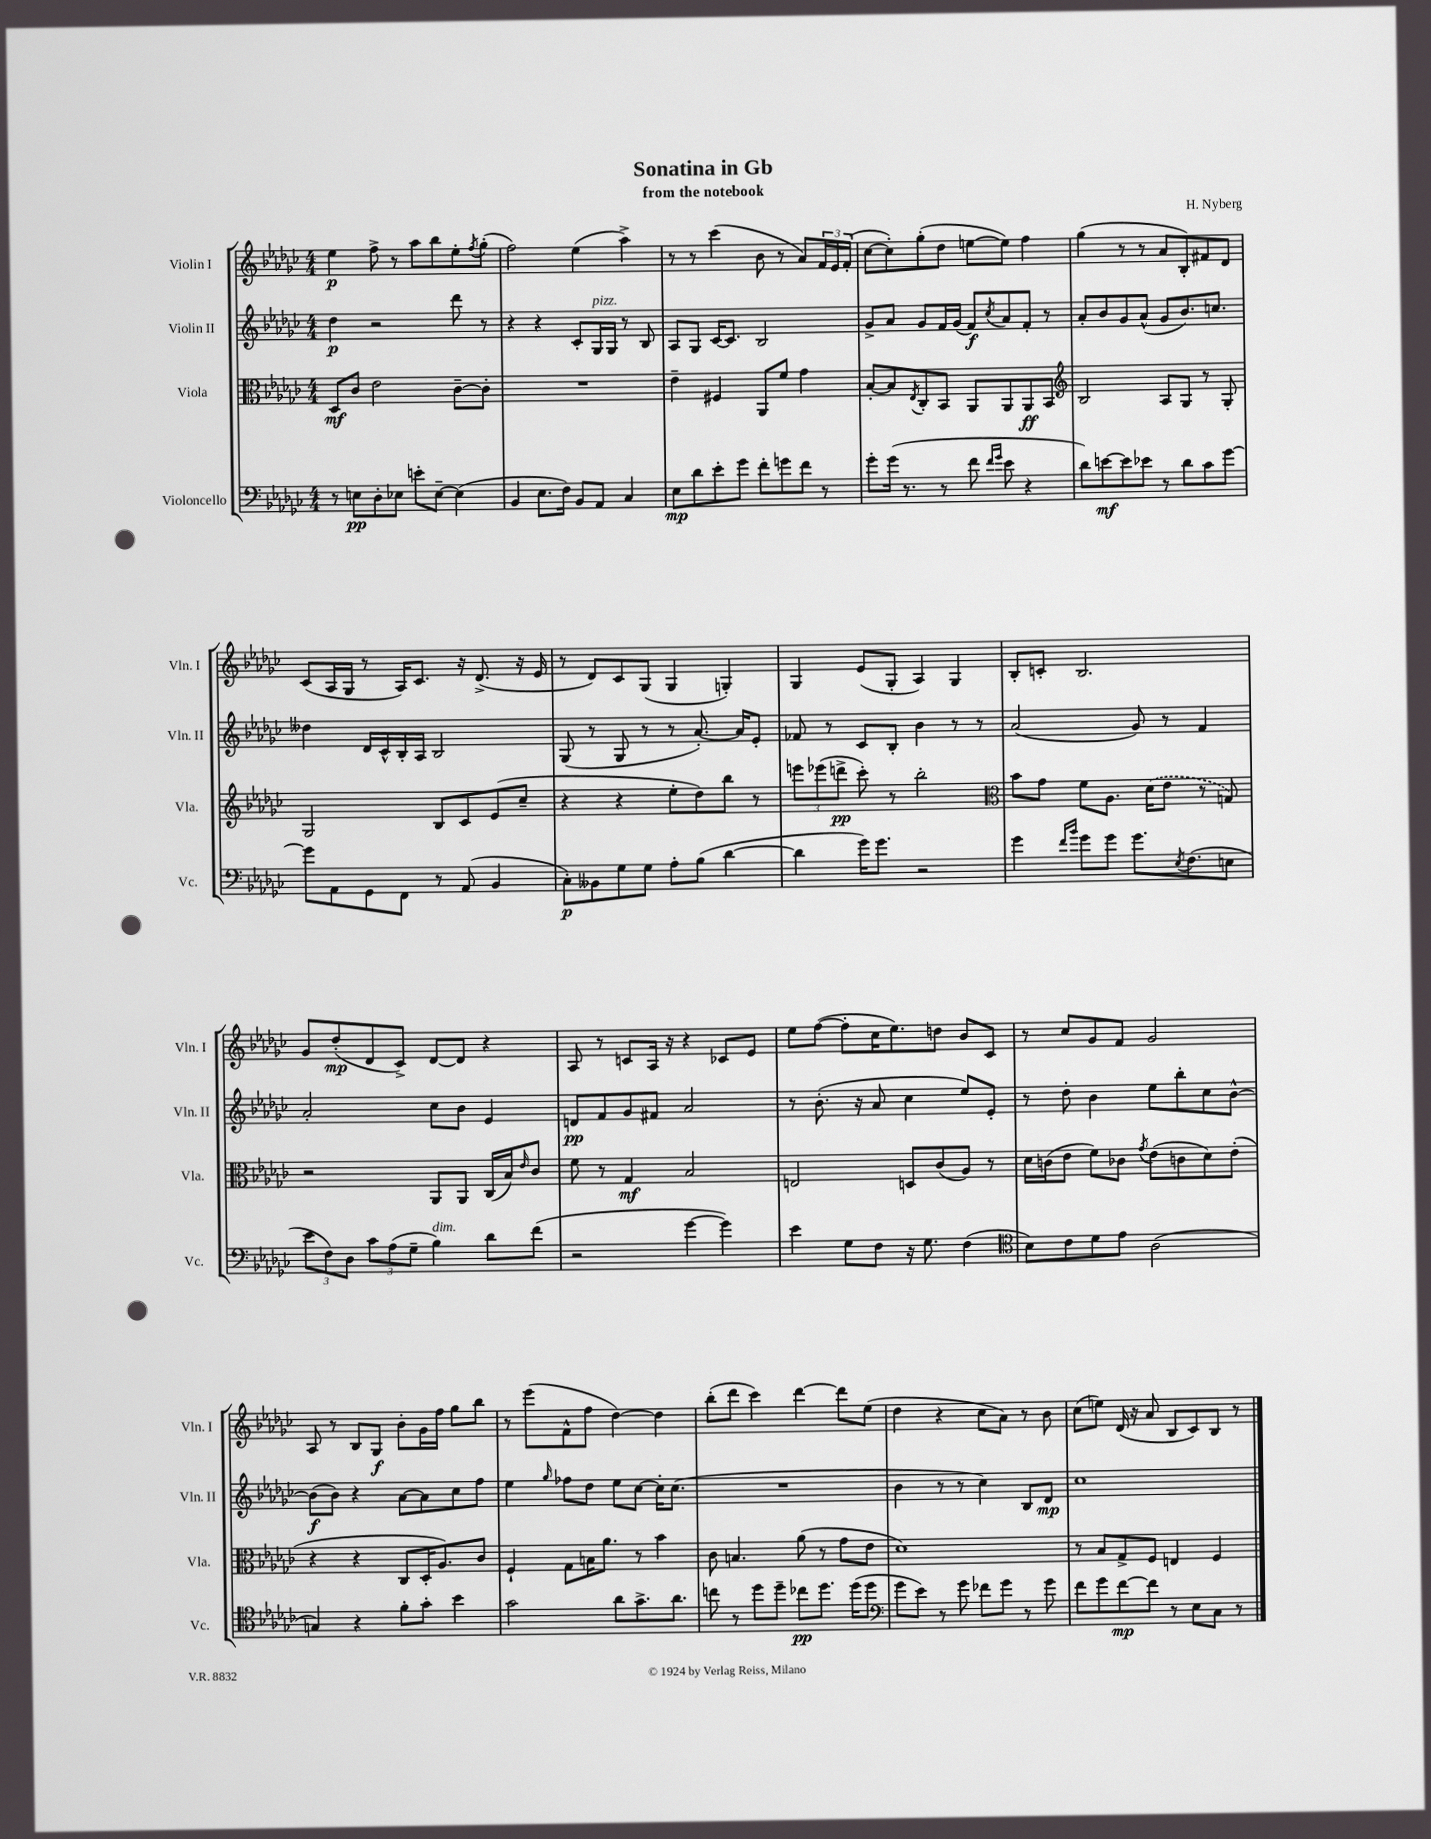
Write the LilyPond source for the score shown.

\header { title = "Sonatina in Gb" composer = "H. Nyberg" subtitle = "from the notebook" }
<<
\new StaffGroup <<
\new Staff = "s0" \with { instrumentName = "Violin I" shortInstrumentName = "Vln. I" } {
    \clef treble \key ges \major \numericTimeSignature \time 4/4
    ees''4\p f''8-> r8 aes''8 bes''8 ees''8-. \acciaccatura { f''8 } ges''8-.( |
    f''2) ees''4( aes''4->) |
    r8 r8 ces'''4( bes'8 r8 aes'8) \tuplet 3/2 { f'16 ees'16 f'16-.( } |
    ces''8~ ces''8-.) ges''8-.( des''8 e''8~ e''8) f''4 |
    ges''4( r8 r8 aes'8 bes8-.) fis'8 des'8 |
    ces'8( aes16 ges16 r8 aes16) ces'8. r16 des'8.->( r16 ees'16 |
    r8 des'8) ces'8 ges8( ges4 g4-.) |
    ges4 ees'8( ges8-. aes4) ges4 |
    bes8-. c'8-. bes2. |
    ges'8 des''8-.\mp( des'8 ces'8->) des'8~ des'8 r4 |
    aes8 r8 c'8 aes16 r16 r4 ces'8 ees'8 |
    ees''8 f''8~( f''8-. ces''16 ees''8.) d''8 bes'8 ces'8 |
    r8 ces''8 ges'8 f'8 ges'2 |
    aes8 r8 bes8 ges8\f bes'8-. ges'16 f''16 ges''8 bes''8 |
    r8 ees'''8( f'8-^ f''8 des''4~) des''4 |
    bes''8-.( des'''8 ces'''4) des'''4~ des'''8 ees''8( |
    des''4 r4 ces''8 aes'8) r8 bes'8 |
    ces''8( e''8) des'16( r16 aes'8 bes8 ces'8) bes8 r8 \bar "|." |
}
\new Staff = "s1" \with { instrumentName = "Violin II" shortInstrumentName = "Vln. II" } {
    \clef treble \key ges \major \numericTimeSignature \time 4/4
    des''4\p r2 des'''8 r8 |
    r4 r4 ces'8-. ges16^\markup { \italic "pizz." } ges16 r8 bes8 |
    aes8 ges8 ces'16~ ces'8. bes2 |
    ges'8-> aes'8 ges'8 f'16 ges'16( f'8\f) \acciaccatura { ces''8 } aes'8 f'8-. r8 |
    aes'8-. bes'8 ges'8 aes'8-^( ges'8 bes'8.) c''8. |
    deses''4 des'16 ces'16-^ bes16-. aes16 bes2 |
    ges8( r8 ges8 r8 r8 aes'8.~-.) aes'16 ees'8-. |
    fes'8 r8 ces'8 bes8-. bes'4 r8 r8 |
    aes'2( ges'8) r8 f'4 |
    aes'2-. ces''8 bes'8 ees'4 |
    d'8\pp f'8 ges'8 fis'8 aes'2 |
    r8 bes'8.-.( r16 aes'8 ces''4 ees''8) ees'8-. |
    r8 des''8-. bes'4 ees''8 bes''8-. ces''8 bes'8~-^ |
    bes'8\f( bes'8) r4 aes'8~ aes'8 ces''8 f''8 |
    ees''4 \grace { ges''16 } fes''8 des''8 ees''8 ces''8~ ces''16-. ces''8.( |
    R1 |
    bes'4 r8 r8 ces''4) bes8 des'8\mp |
    ces''1 \bar "|." |
}
\new Staff = "s2" \with { instrumentName = "Viola" shortInstrumentName = "Vla." } {
    \clef alto \key ges \major \numericTimeSignature \time 4/4
    des8\mf ces'8 ees'2 ces'8~-- ces'8-. |
    R1 |
    ees'4-- fis4 aes,8 f'8 ges'4 |
    bes8~-. bes8 \acciaccatura { ees8 } ces8-. bes,8 aes,8 aes,8 aes,8\ff bes,8 |
    \clef treble bes2 aes8 ges8 r8 ges8-. |
    ges2 bes8 ces'8 ees'8( ces''8-- |
    r4 r4 ees''8-. des''8) bes''8 r8 |
    \tuplet 3/2 { e'''8 ees'''8( d'''8->\pp } ces'''8-.) r8 bes''2-. |
    \clef alto bes'8 ges'8 f'8 aes8. \once \slurDashed des'16( ees'8 r8 g8) |
    r2 aes,8 aes,8 ces16( bes16) \grace { ees'16 } ces'8 |
    f'8 r8 ges4\mf bes2 |
    e2 d8 ces'8( aes8) r8 |
    des'16 c'16( ees'8 f'8) ces'8 \acciaccatura { ges'8 } ees'8( c'8 des'8) ees'8-.( |
    r4 r4 ces8 des16-. aes8.) ces'8 |
    f4-! ges8 b16 aes'8. r8 bes'4 |
    ces'8 b4. aes'8( r8 ges'8 ees'8 |
    des'1) |
    r8 bes8 ges8-> f8 e4 f4 \bar "|." |
}
\new Staff = "s3" \with { instrumentName = "Violoncello" shortInstrumentName = "Vc." } {
    \clef bass \key ges \major \numericTimeSignature \time 4/4
    r8 e8\pp des8-. ees8 e'8-. ees8~-- ees4( |
    bes,4 ees8. f16) bes,8 aes,8 ces4 |
    ees8\mp des'8 ees'8-. ges'8 f'8-. g'8 f'8 r8 |
    ges'8-. ges'16( r8. r8 f'8 \grace { f'16 ges'16 } ees'8 r4 |
    des'8) e'8~\mf e'8 ees'8 r8 des'8 ces'8 ges'8~ |
    ges'8 aes,8 ges,8 f,8 r8 aes,8( bes,4 |
    ces8-.\p) beses,8 ges8 ges8 aes8-. bes8( des'4~ |
    des'4 ges'16) ges'8. r2 |
    ges'4 \grace { f'16 bes'16 } ges'8 ges'8 ges'8. \acciaccatura { ees8 } f8.( e8 |
    \tuplet 3/2 { ees'8 f8) des8 } \tuplet 3/2 { ces'8 aes8( ges8-- } bes4^\markup { \italic "dim." }) des'8 f'8( |
    r2 ges'4~ ges'4) |
    ees'4 ges8 f8 r16 ges8. f4( |
    \clef tenor bes8) ces'8 des'8 ees'8 aes2( |
    g4) r4 f'8-. ges'8-. bes'4 |
    ges'2 aes'8 ges'8.-> aes'8. |
    c''8 r8 des''8 des''8-- ces''8\pp des''8. des''16( des''8 |
    \clef bass ges'8 ees'8) r8 ges'8 fes'8 ges'8 r8 ges'8 |
    f'8 ges'8 f'8~\mp f'8 r8 ees8 ces8 r8 \bar "|." |
}
>>
>>
\layout { \context { \Score \remove "Bar_number_engraver" } }
